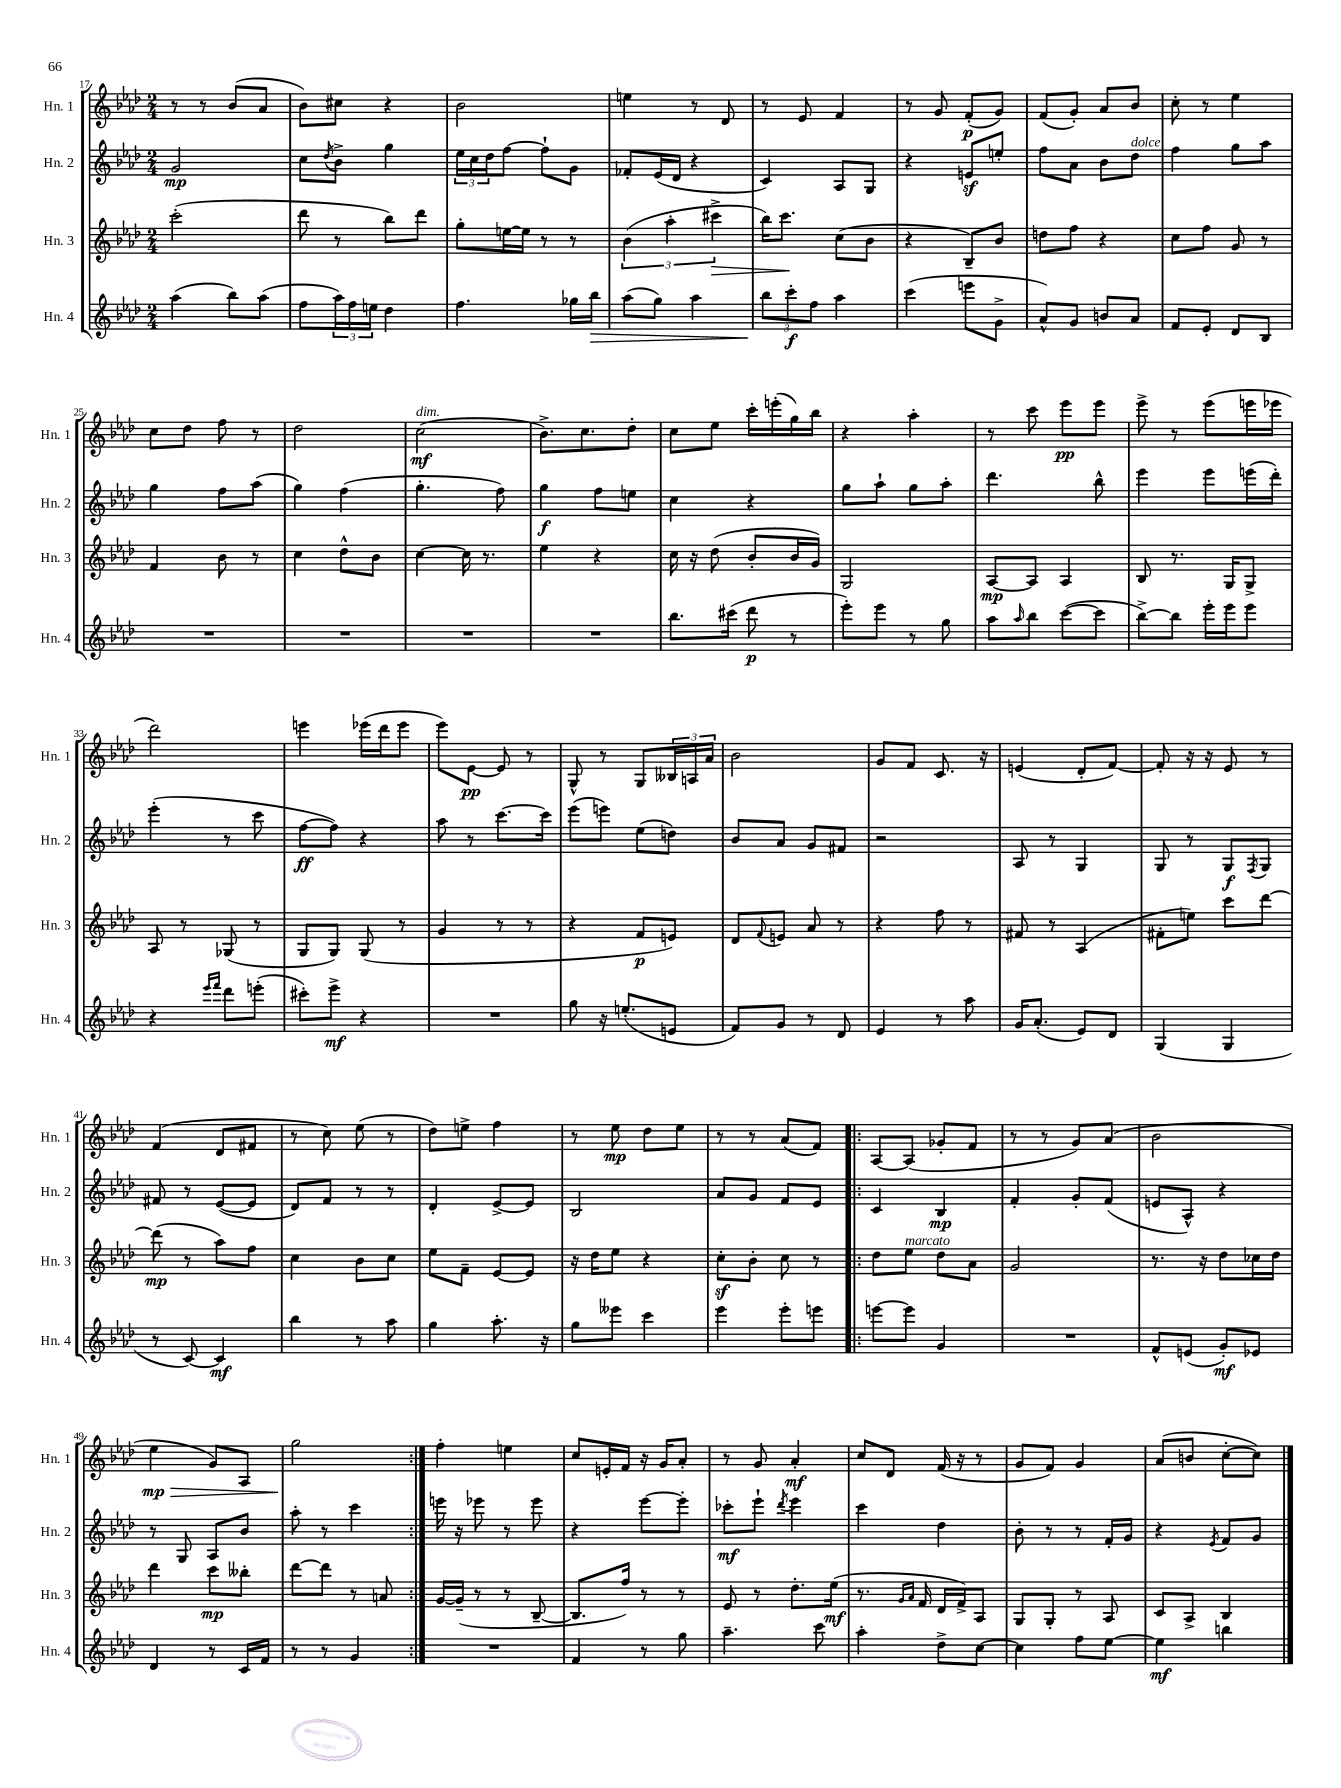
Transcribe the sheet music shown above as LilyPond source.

<<
\new StaffGroup <<
\new Staff = "s0" \with { instrumentName = "Hn. 1" shortInstrumentName = "Hn. 1" } {
    \clef treble \key aes \major \numericTimeSignature \time 2/4
    r8 r8 bes'8( aes'8 |
    bes'8) cis''8 r4 |
    bes'2 |
    e''4 r8 des'8 |
    r8 ees'8 f'4 |
    r8 g'8 f'8-.\p( g'8) |
    f'8( g'8-.) aes'8 bes'8 |
    c''8-. r8 ees''4 |
    c''8 des''8 f''8 r8 |
    des''2 |
    c''2\mf^\markup { \italic "dim." }( |
    bes'8.->) c''8. des''8-. |
    c''8 ees''8 c'''16-. e'''16-.( g''16) bes''16 |
    r4 aes''4-. |
    r8 c'''8 ees'''8\pp ees'''8 |
    ees'''8-> r8 ees'''8( e'''16 ees'''16 |
    des'''2) |
    e'''4 ees'''16( des'''16 ees'''8 |
    ees'''8) ees'8~\pp ees'8 r8 |
    g8-^ r8 g8 \tuplet 3/2 { beses16 a16 aes'16 } |
    bes'2 |
    g'8 f'8 c'8. r16 |
    e'4( des'8-. f'8~) |
    f'8-. r16 r16 ees'8 r8 |
    f'4( des'8 fis'8 |
    r8 c''8) ees''8( r8 |
    des''8) e''8-> f''4 |
    r8 ees''8\mp des''8 ees''8 |
    r8 r8 aes'8( f'8) |
    \repeat volta 2 { aes8~ aes8( ges'8-. f'8 |
    r8 r8 g'8) aes'8( |
    bes'2 |
    ees''4\mp\> g'8) aes8 |
    g''2\! | }
    f''4-. e''4 |
    c''8 e'16-. f'16 r16 g'16 aes'8-. |
    r8 g'8 aes'4-.\mf |
    c''8 des'8 f'16( r16 r8 |
    g'8 f'8) g'4 |
    aes'8( b'8 c''8~-. c''8) \bar "|." |
}
\new Staff = "s1" \with { instrumentName = "Hn. 2" shortInstrumentName = "Hn. 2" } {
    \clef treble \key aes \major \numericTimeSignature \time 2/4
    g'2\mp |
    c''8 \acciaccatura { des''8 } bes'8-> g''4 |
    \tuplet 3/2 { ees''16 c''16 des''16 } f''8~ f''8-! g'8 |
    fes'8-. ees'16( des'16 r4 |
    c'4) aes8 g8 |
    r4 e'8\sf e''8-. |
    f''8 aes'8 bes'8 des''8^\markup { \italic "dolce" } |
    f''4 g''8 aes''8 |
    g''4 f''8 aes''8( |
    g''4) f''4( |
    g''4.-. f''8) |
    g''4\f f''8 e''8 |
    c''4 r4 |
    g''8 aes''8-! g''8 aes''8-. |
    des'''4. bes''8-^ |
    ees'''4 ees'''8 e'''16( des'''16-.) |
    ees'''4-.( r8 c'''8 |
    f''8~\ff f''8) r4 |
    aes''8 r8 c'''8.~ c'''16 |
    ees'''8( e'''8) ees''8( d''8) |
    bes'8 aes'8 g'8 fis'8 |
    r2 |
    aes8 r8 g4 |
    g8 r8 g8\f \acciaccatura { f8 } g8 |
    fis'8 r8 ees'8~( ees'8 |
    des'8) f'8 r8 r8 |
    des'4-. ees'8~-> ees'8 |
    bes2 |
    aes'8 g'8 f'8 ees'8 |
    \repeat volta 2 { c'4 bes4\mp |
    f'4-. g'8-. f'8( |
    e'8 aes8-^) r4 |
    r8 g8 aes8 bes'8 |
    aes''8-. r8 c'''4 | }
    e'''16 r16 ees'''8 r8 ees'''8 |
    r4 ees'''8~ ees'''8-. |
    ces'''8-.\mf ees'''8-! \acciaccatura { des'''8 } ees'''4 |
    c'''4 des''4 |
    bes'8-. r8 r8 f'16-. g'16 |
    r4 \acciaccatura { ees'8 } f'8 g'8 \bar "|." |
}
\new Staff = "s2" \with { instrumentName = "Hn. 3" shortInstrumentName = "Hn. 3" } {
    \clef treble \key aes \major \numericTimeSignature \time 2/4
    c'''2-.( |
    des'''8 r8 bes''8) des'''8 |
    g''8-. e''16~ e''16 r8 r8 |
    \tuplet 3/2 { bes'4( aes''4-. cis'''4->\> } |
    bes''16) c'''8.\! c''8( bes'8 |
    r4 bes8--) bes'8 |
    d''8 f''8 r4 |
    c''8 f''8 g'8 r8 |
    f'4 bes'8 r8 |
    c''4 des''8-^ bes'8 |
    c''4~ c''16 r8. |
    ees''4 r4 |
    c''16 r16 des''8( bes'8-. bes'16 g'16) |
    g2 |
    aes8~\mp aes8 aes4 |
    bes8 r8. g16 g8-> |
    aes8 r8 ges8( r8 |
    g8 g8) g8( r8 |
    g'4 r8 r8 |
    r4 f'8\p e'8) |
    des'8 \appoggiatura { f'8 } e'8 aes'8 r8 |
    r4 f''8 r8 |
    fis'8 r8 aes4( |
    fis'8-. e''8) c'''8 des'''8~ |
    des'''8\mp( r8 aes''8) f''8 |
    c''4 bes'8 c''8 |
    ees''8 f'8-- ees'8~ ees'8 |
    r16 des''16 ees''8 r4 |
    c''8-.\sf bes'8-. c''8 r8 |
    \repeat volta 2 { des''8 ees''8^\markup { \italic "marcato" } des''8 aes'8 |
    g'2 |
    r8. r16 des''8 ces''16 des''16 |
    des'''4 c'''8\mp beses''8-. |
    des'''8~ des'''8 r8 a'8 | }
    g'16~ g'16--( r8 r8 bes8~-- |
    bes8. f''16) r8 r8 |
    ees'8 r8 des''8.-. ees''16\mf( |
    r8. \grace { g'16 aes'16 } f'16 des'16 f'16->) aes8 |
    g8 g8-. r8 aes8 |
    c'8 aes8-> bes4 \bar "|." |
}
\new Staff = "s3" \with { instrumentName = "Hn. 4" shortInstrumentName = "Hn. 4" } {
    \clef treble \key aes \major \numericTimeSignature \time 2/4
    aes''4( bes''8) aes''8( |
    f''8 \tuplet 3/2 { aes''16) f''16 e''16 } des''4 |
    f''4. ges''16 bes''16\> |
    aes''8( g''8) aes''4 |
    \tuplet 3/2 { bes''8\! c'''8-.\f f''8 } aes''4 |
    c'''4( e'''8 g'8-> |
    aes'8-^) g'8 b'8 aes'8 |
    f'8 ees'8-. des'8 bes8 |
    R2 |
    R2 |
    R2 |
    R2 |
    bes''8. cis'''16( des'''8\p r8 |
    ees'''8-.) ees'''8 r8 g''8 |
    aes''8 \grace { aes''16 } bes''8 c'''8~( c'''8 |
    bes''8~->) bes''8 ees'''16-. ees'''16 ees'''8 |
    r4 \grace { ees'''16 f'''16 } des'''8 e'''8-.( |
    cis'''8-.) ees'''8->\mf r4 |
    R2 |
    g''8 r16 e''8.-.( e'8 |
    f'8) g'8 r8 des'8 |
    ees'4 r8 aes''8 |
    g'16 aes'8.-.( ees'8) des'8 |
    g4( g4 |
    r8 c'8~) c'4\mf |
    bes''4 r8 aes''8 |
    g''4 aes''8.-. r16 |
    g''8 eeses'''8 c'''4 |
    ees'''4 ees'''8-. e'''8 |
    \repeat volta 2 { e'''8~ e'''8 g'4 |
    R2 |
    f'8-^ e'8( g'8-.\mf) ees'8 |
    des'4 r8 c'16 f'16 |
    r8 r8 g'4 | }
    R2 |
    f'4 r8 g''8 |
    aes''4.-- c'''8 |
    aes''4-. des''8-> c''8~ |
    c''4 f''8 ees''8~ |
    ees''4\mf b''4 \bar "|." |
}
>>
>>
\layout { \context { \Score currentBarNumber = #17 } }
